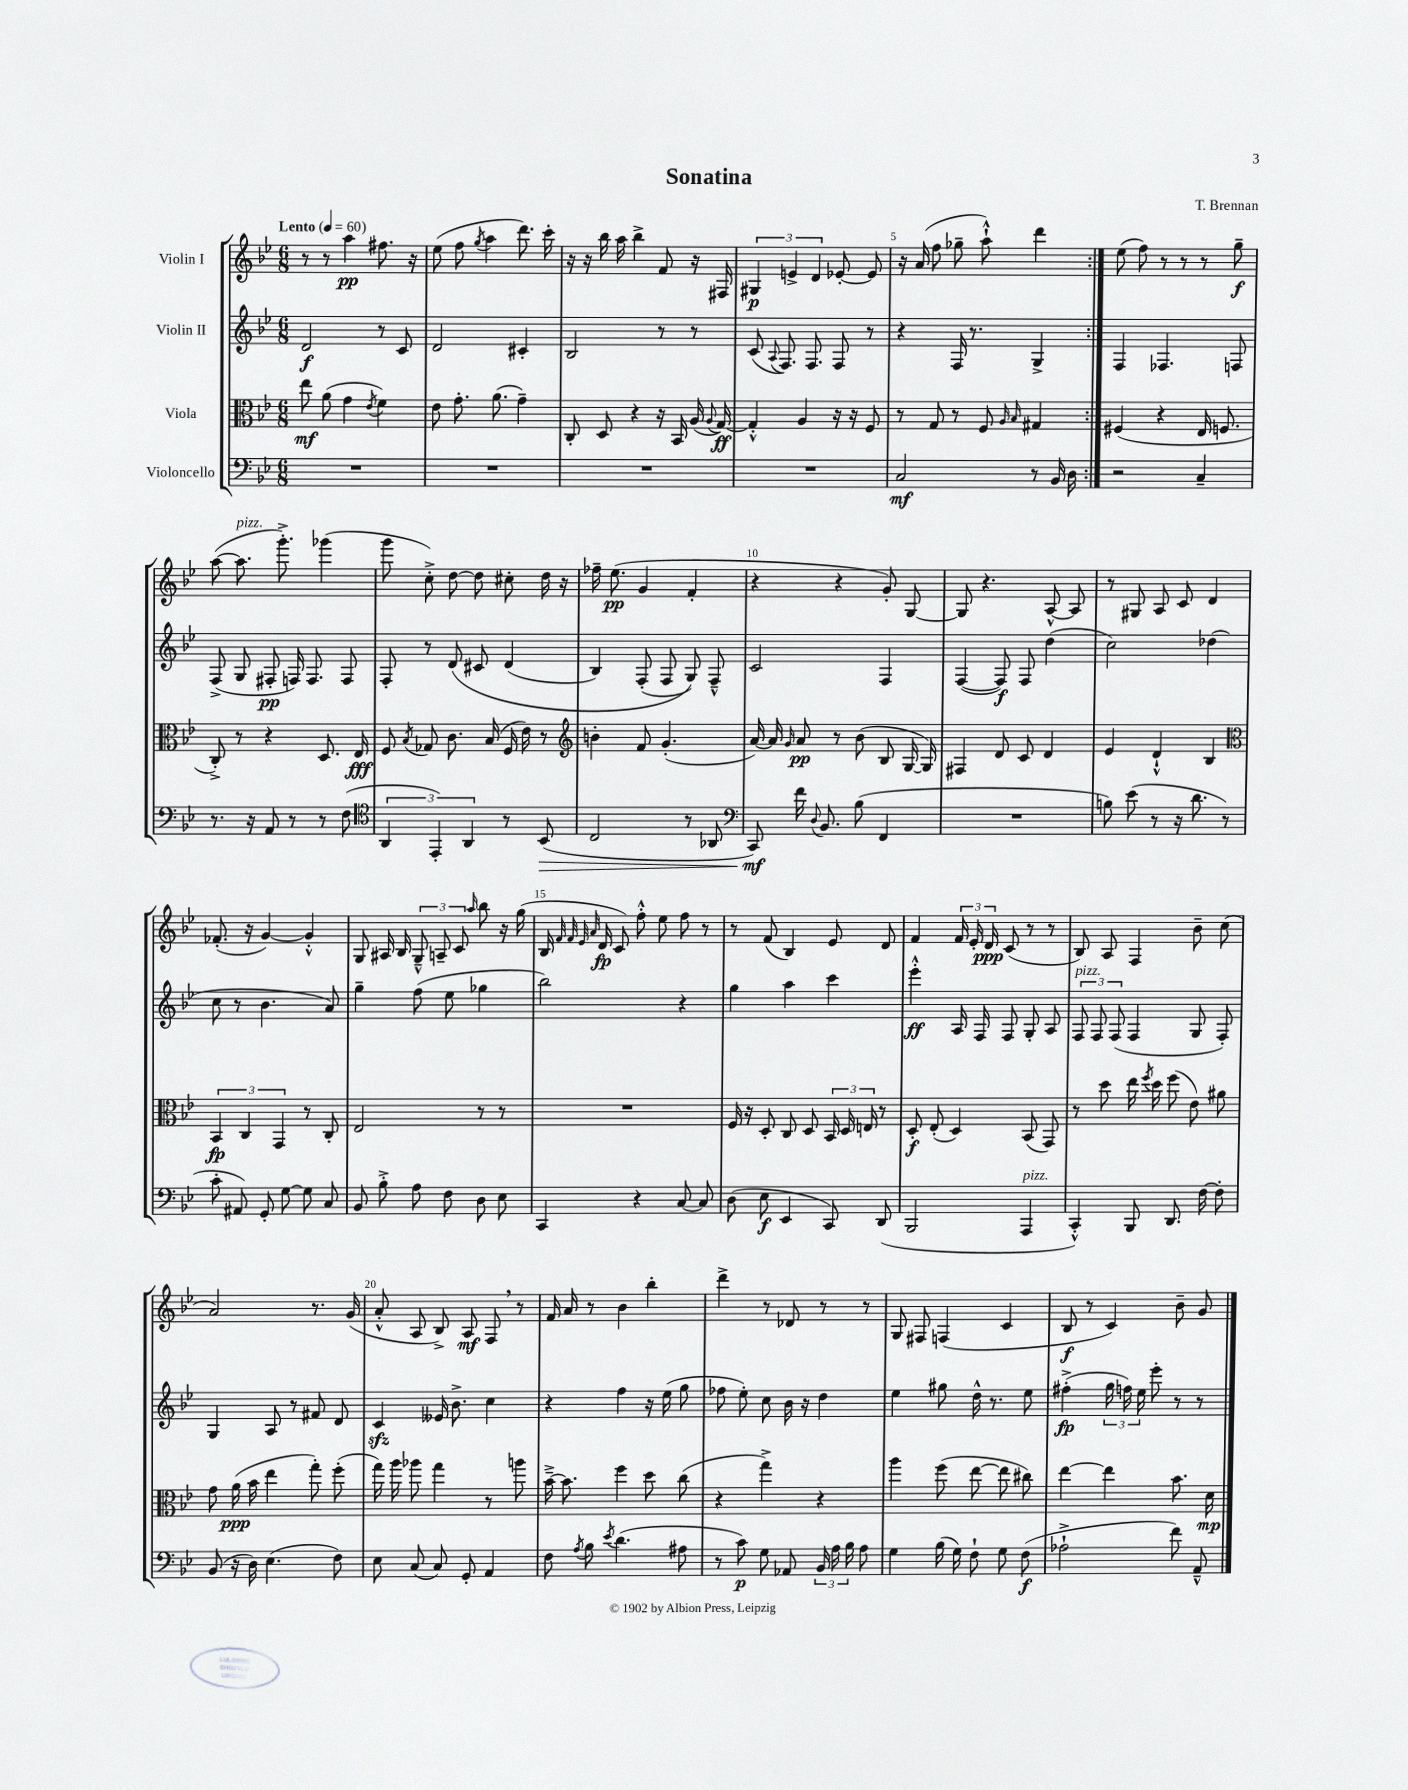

**kern	**kern	**kern	**kern
*staff4	*staff3	*staff2	*staff1
*clefF4	*clefC3	*clefG2	*clefG2
*k[b-e-]	*k[b-e-]	*k[b-e-]	*k[b-e-]
*M6/8	*M6/8	*M6/8	*M6/8
*MM60	*MM60	*MM60	*MM60
2.r	8ee-	2d	8r
.	(8a	.	8r
.	4g	.	4aa
.	8qe-	.	.
.	4f)	8r	8.ff#
.	.	8c	.
.	.	.	16r
=	=	=	=
2.r	8e-	2d	(8ee-
.	8.g'	.	8ff
.	.	.	8qgg
.	.	.	4aa
.	(8.a	.	.
.	4g~)	4c#'	8.ddd)
.	.	.	16ccc'
=	=	=	=
2.r	8C'	2B-	16r
.	.	.	16r
.	8D	.	16bb-
.	.	.	16aa
.	4r	.	4bb-^
.	16r	8r	8f
.	16BB-	.	.
.	(16A	8r	16r
.	8qqA	.	.
.	[16G)	.	16F#
=	=	=	=
2.r	4G'^^]	(8c	6G#
.	.	8qqA	.
.	.	8.F)	.
.	.	.	6e^
.	4A	.	.
.	.	8.F	.
.	.	.	6d
.	16r	8F	[8e-'
.	16r	.	.
.	8F	8r	8e-]
=	=	=	=
2C	8r	4r	16r
.	.	.	(16a
.	8G	.	8ff
.	8r	16F	8gg-~
.	.	8.r	.
.	8F	.	8aa`^^)
.	16qqA	.	.
.	16qqB-	.	.
8r	4G#	4G^	4ddd
16BB-	.	.	.
16D	.	.	.
=:|!	=:|!	=:|!	=:|!
2r	(4F#	4F	(8ee-
.	.	.	8ff)
.	4r	4.F-	8r
.	.	.	8r
4C~	16E-	.	8r
.	8.F	.	.
.	.	8F	8gg~
=	=	=	=
8.r	8C'^)	(8F^	([8aa
.	8r	8G	8.aa]
16r	.	.	.
8AA	4r	8F#'	.
.	.	.	8.ggg'^)
8r	.	16F)	.
.	.	8.F	.
8r	8.D	.	(4ggg-
(8F	.	8F	.
.	16E-	.	.
=	=	=	=
*clefC4	*	*	*
6AA	8F	8F'	8ggg
.	8qB-	.	.
.	8G-	8r	8cc'^)
6EE-')	.	.	.
.	8.c	&(8d	[8dd
6AA	.	.	.
.	.	8c#	8dd]
.	(16B-	.	.
8r	16F	(4d	8cc#'
.	16e-)	.	.
(8BB-	8r	.	16dd
.	.	.	16r
=	=	=	=
*	*clefG2	*	*
2C	4b'	4B-)	16ff-~
.	.	.	(8.ee-
.	8f	(8F'	4g
.	(4.g'	8F	.
8r	.	8G)&)	4f'
8AA-	.	8F~^^	.
=	=	=	=
*clefF4	*	*	*
8CC)	[16a)	2c	4r
.	16a]	.	.
.	16qqg	.	.
16f	8a	.	.
8qqD	.	.	.
8.BB-	.	.	.
.	8r	.	4r
(8B-	(8b-	.	.
4FF	8B-	4F	8g')
.	[16G	.	[8G
.	16G])	.	.
=	=	=	=
2.r	4F#	([4F	8G]
.	.	.	4.r
.	8d	8F])	.
.	8c	8F	.
.	4d	(4dd	[8A^^
.	.	.	8A]
=	=	=	=
8B)	4e-	2cc)	8r
(8e-	.	.	8G#
8r	4d`^^	.	8A
16r	.	.	8c
8.d	.	.	.
.	4B-	(4dd-	4d
8r	.	.	.
=	=	=	=
*	*clefC3	*	*
8c'	6BB-	8cc	(8.f-'
8AA#)	.	8r	.
.	6C	.	.
.	.	.	16r
8GG'	.	4.b-	[4g)
.	6GG	.	.
[8G	.	.	.
8G]	8r	.	4g'^^]
8C	8C'	8a)	.
=	=	=	=
8BB-	2E-	4gg~	8G
8B-'^	.	.	16A#
.	.	.	16B-
8A	.	(8ff	12G~^^
.	.	.	12A~
8F	.	8ee-	.
.	.	.	12c
.	.	.	16qqaa
8D	8r	4gg-	8bb-
8E-	8r	.	16r
.	.	.	(16gg
=	=	=	=
4CC	2.r	2bb-)	16B-
.	.	.	32qqf
.	.	.	32qqf
.	.	.	32qqe-
.	.	.	32qqa
.	.	.	16d
.	.	.	8c)
4r	.	.	8ff'^^
.	.	.	8ee-
[8C	.	4r	8ff
8C]	.	.	8r
=	=	=	=
(8D	16F	4gg	8r
.	16r	.	.
8E-	8D'	.	(8f
4EE-	8C	4aa	4B-)
.	8D	.	.
8CC)	24BB-	4ccc	8e-
.	24D	.	.
.	24E	.	.
(8DD	8r	.	8d
=	=	=	=
2BBB-	8D'	4eee-'^^	4f
.	(8E-'	.	.
.	4D)	16A	24f
.	.	.	24e-'
.	.	16F	.
.	.	.	24d
.	.	8F	(8c
4AAA	(8BB-	8G'	8r
.	8GG)	8A	8r
=	=	=	=
4CC'^^)	8r	12F	8B-)
.	.	12F	.
.	8dd	.	8A
.	.	(12F	.
8BBB-	16ee-	4F	4F
.	8qff	.	.
.	16dd	.	.
8.DD	(8ff	.	.
.	8e-)	8G	8b-~
[16F	.	.	.
8F']	8a#	8F')	(8cc
=	=	=	=
(8BB-	8g	4G	2a)
16r	(16a	.	.
16D)	16b-	.	.
(4.E-	4ee-	8A	.
.	.	8r	.
.	8gg')	8f#	8.r
8F)	(8ff'	8d	.
.	.	.	(16g
=	=	=	=
8E-	16gg)	4c	8a'^^
.	16aa	.	.
(8C	8aa-	.	8A
8C)	4gg	16e--	8B-^)
.	.	8.b-^	.
8GG'	.	.	8A
4AA	8r	4cc	8F
.	8aa	.	8r
=	=	=	=
8F	[16b-~^	4r	16f
.	8.b-]	.	16a
8qA	.	.	.
8B-	.	.	8r
8qe-	.	.	.
(4.d	4ff	4ff	4b-
.	8dd	16r	4bb-'
.	.	(16ee-	.
8A#	(8cc	8gg	.
=	=	=	=
8r	4r	8ff-	4ddd^
8c)	.	8ee-')	.
8G	4gg^)	8cc	8r
8AA-	.	16b-	8d-
.	.	16r	.
24BB-	4r	4dd	8r
24A	.	.	.
24B-	.	.	.
8A	.	.	8r
=	=	=	=
4G	4aa	4ee-	8G
.	.	.	8F#
(16B-	(8ff	8gg#	(4F
16G)	.	.	.
8F`	[8ee-	16dd^^	.
.	.	8.r	.
8G	8ee-]	.	4c
(8F	8cc#)	8ee-	.
=	=	=	=
2A-`^	[4ee-	(4ff#'^	8B-
.	.	.	8r
.	4ee-]	24gg	4c)
.	.	24ff)	.
.	.	24ee-	.
.	.	8eee-'	.
8f)	8.b-	8r	8b-~
8AA~^^	.	8r	8g
.	16d	.	.
==	==	==	==
*-	*-	*-	*-
